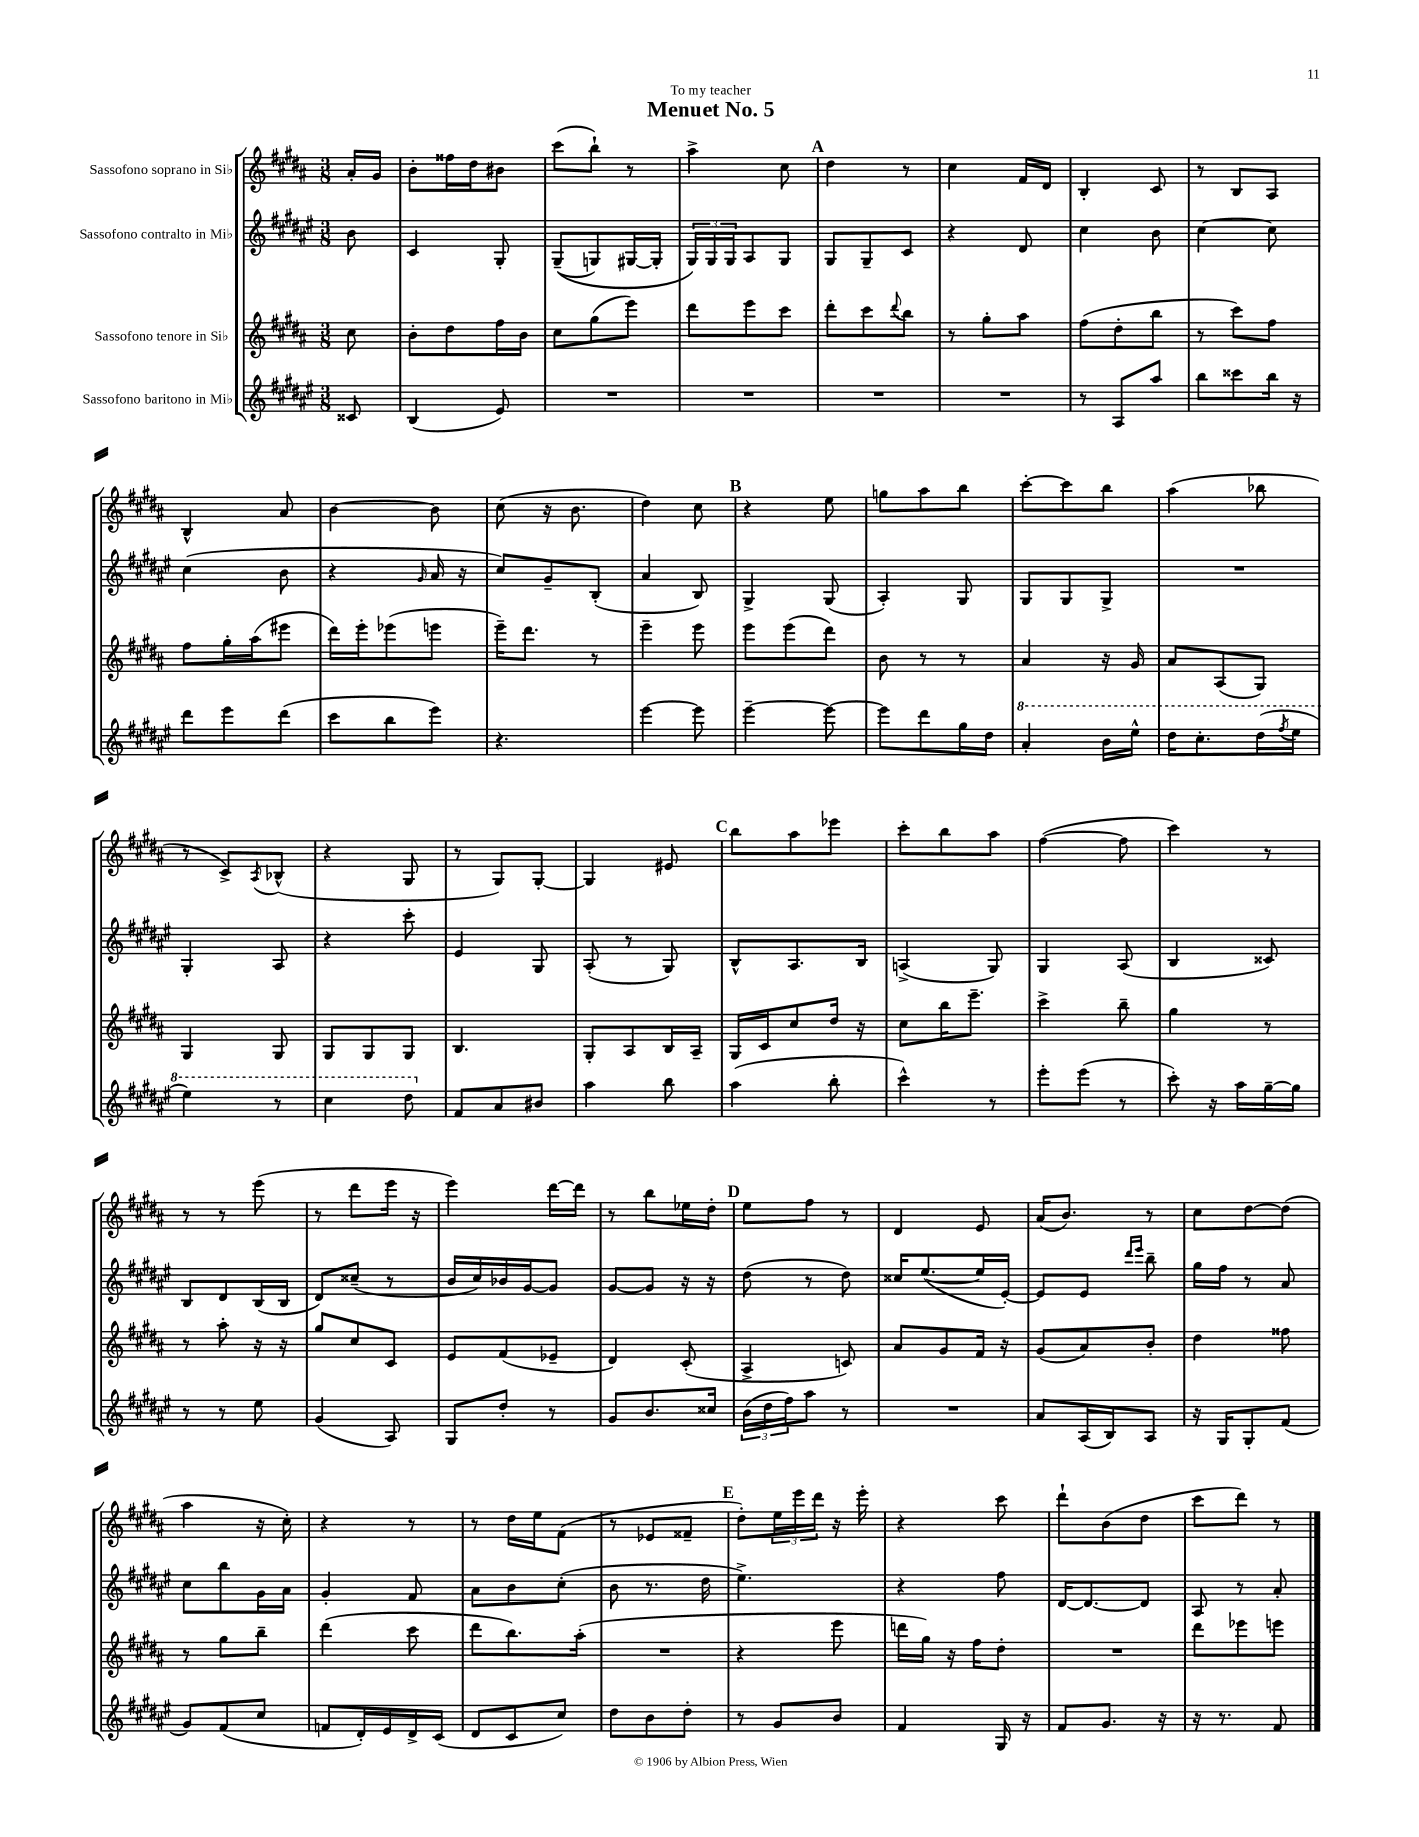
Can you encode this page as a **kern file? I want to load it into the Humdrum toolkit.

**kern	**kern	**kern	**kern
*staff4	*staff3	*staff2	*staff1
*clefG2	*clefG2	*clefG2	*clefG2
*k[f#c#g#d#a#e#]	*k[f#c#g#d#a#]	*k[f#c#g#d#a#e#]	*k[f#c#g#d#a#]
*M3/8	*M3/8	*M3/8	*M3/8
8c##	8cc#	8b	16a#'
.	.	.	16g#
=	=	=	=
(4B	8b'	4c#	8b'
.	8dd#	.	16ff##
.	.	.	16dd#
8e#)	16ff#	8G#'	8b#
.	16b	.	.
=	=	=	=
4.r	8cc#	&((8G#~	(8ccc#
.	(8gg#	8G)	8bb`)
.	8eee)	[16G#	8r
.	.	16G#']	.
=	=	=	=
4.r	8ddd#	24G#&)	4aa#^
.	.	24G#	.
.	.	24G#	.
.	8eee	8A#	.
.	8ccc#	8G#	8cc#
=	=	=	=
4.r	8ddd#'	8G#	4dd#
.	8ccc#	8G#~	.
.	8qqddd#	.	.
.	8bb	8c#	8r
=	=	=	=
4.r	8r	4r	4cc#
.	8gg#'	.	.
.	8aa#	8d#	16f#
.	.	.	16d#
=	=	=	=
8r	(8ff#	4cc#	4B'
8A#	8dd#'	.	.
8aa#	8bb	8b	8c#
=	=	=	=
8bb	8r	[4cc#	8r
8ccc##	8ccc#)	.	8B
16bb	8ff#	8cc#]	8A#
16r	.	.	.
=	=	=	=
8ddd#	8ff#	(4cc#	4B^^
8eee#	16gg#'	.	.
.	(16aa#	.	.
(8ddd#	8eee#	8b	8a#
=	=	=	=
8ccc#	16ddd#)	4r	[4b
.	16eee'	.	.
8bb	(8eee-	.	.
.	.	16qqg#	.
8eee#)	8eee	16a#	8b]
.	.	16r	.
=	=	=	=
4.r	16eee~)	8cc#)	(8cc#
.	8.ddd#	.	.
.	.	8g#~	16r
.	.	.	8.b
.	8r	(8B'	.
=	=	=	=
[4eee#	4eee~	4a#	4dd#)
8eee#]	8eee	8B)	8cc#
=	=	=	=
[4eee#~	8eee	4G#^	4r
.	(8eee	.	.
8eee#_	8ddd#)	(8G#	8ee
=	=	=	=
8eee#]	8b	4A#')	8gg
8ddd#	8r	.	8aa#
16gg#	8r	8G#	8bb
16dd#	.	.	.
=	=	=	=
4aa#'	4a#	8G#	[8ccc#'
.	.	8G#	8ccc#]
16bb	16r	8G#^	8bb
16eee#^^	16g#	.	.
=	=	=	=
16ddd#	8a#	4.r	(4aa#
8.ccc#'	.	.	.
.	(8A#	.	.
(16ddd#	8G#)	.	8bb-
8qfff#	.	.	.
16eee#	.	.	.
=	=	=	=
4eee#)	4G#	4G#'	8r
.	.	.	8c#^)
.	.	.	8qA#
8r	8G#	8A#	(8B-^^
=	=	=	=
4ccc#	8G#	4r	4r
.	8G#	.	.
8ddd#	8G#	8ccc#'	8G#
=	=	=	=
8f#	4.B	4e#	8r
8a#	.	.	8G#)
8b#	.	8G#	[8G#'
=	=	=	=
4aa#	8G#'	(8A#'	4G#]
.	8A#	8r	.
8bb	16B	8G#)	8e#
.	16A#~	.	.
=	=	=	=
(4aa#	16G#	8B^^	8bb
.	16c#	.	.
.	8cc#	8.A#	8aa#
8bb'	16dd#	.	8eee-
.	16r	16B	.
=	=	=	=
4ccc#^^)	8cc#	(4A^	8ccc#'
.	16bb	.	8bb
.	8.eee~	.	.
8r	.	8G#)	8aa#
=	=	=	=
8eee#'	4ccc#^	4G#	([4ff#
(8eee#	.	.	.
8r	8bb~	(8A#	8ff#]
=	=	=	=
8ccc#')	4gg#	4B	4ccc#)
16r	.	.	.
16aa#	.	.	.
[16gg#~	8r	8c##)	8r
16gg#]	.	.	.
=	=	=	=
8r	8r	8B	8r
8r	8aa#'	8d#	8r
8ee#	16r	(16B	(8eee
.	16r	16B	.
=	=	=	=
(4g#	8gg#	8d#)	8r
.	8cc#	(8cc##~	8ddd#
8A#)	8c#	8r	16eee
.	.	.	16r
=	=	=	=
8G#	8e	16b	4eee)
.	.	16cc#)	.
8dd#'	(8f#	16b-	.
.	.	[16g#	.
8r	8e-~	8g#]	[16ddd#
.	.	.	16ddd#]
=	=	=	=
8g#	4d#)	[8g#	8r
8.b	.	8g#]	8bb
.	(8c#'	16r	16ee-
16cc##	.	16r	16dd#'
=	=	=	=
(24b	4A#^	(8dd#	8ee
24dd#	.	.	.
24ff#)	.	.	.
8aa#	.	8r	8ff#
8r	8c)	8dd#)	8r
=	=	=	=
4.r	8a#	16cc##	4d#
.	.	([8.ee#	.
.	8g#	.	.
.	16f#	16ee#]	8e
.	16r	[16e#')	.
=	=	=	=
8a#	(8g#	8e#]	(16a#
.	.	.	8.b)
(16A#	8a#)	8e#	.
16B)	.	.	.
.	.	16qqddd#	.
.	.	16qqeee#	.
8A#	8b'	8bb~	8r
=	=	=	=
16r	4dd#	16gg#	8cc#
16G#	.	16ff#	.
8G#'	.	8r	[8dd#
(8f#	8ff##	8a#	(8dd#]
=	=	=	=
8g#)	8r	8cc#	4aa#
(8f#	8gg#	8bb	.
8cc#	8bb~	16g#	16r
.	.	16a#	16cc#')
=	=	=	=
8f	(4ddd#	4g#'	4r
16d#')	.	.	.
16e#	.	.	.
16d#^	8ccc#	8f#	8r
(16c#	.	.	.
=	=	=	=
8d#	8ddd#	8a#	8r
8c#	8.bb)	8b	16dd#
.	.	.	16ee
8cc#)	.	(8cc#'	(8f#
.	(16aa#'	.	.
=	=	=	=
8dd#	4.r	8b	8r
8b	.	8.r	8e-
8dd#'	.	.	8f##~
.	.	16dd#	.
=	=	=	=
8r	4r	4.ee#^)	8dd#')
8g#	.	.	24ee
.	.	.	24eee
.	.	.	24ddd#
8b	8eee	.	16r
.	.	.	16eee'
=	=	=	=
4f#	16ddd	4r	4r
.	16gg#)	.	.
.	16r	.	.
.	16ff#	.	.
16G#	8dd#'	8ff#	8ccc#
16r	.	.	.
=	=	=	=
8f#	4.r	[16d#	8ddd#`
.	.	8.d#_	.
8.g#	.	.	(8b
.	.	8d#]	8dd#
16r	.	.	.
=	=	=	=
16r	8ddd#	8A#	8ccc#
8.r	.	.	.
.	8eee-	8r	8ddd#)
8f#	8eee	8a#'	8r
==	==	==	==
*-	*-	*-	*-
